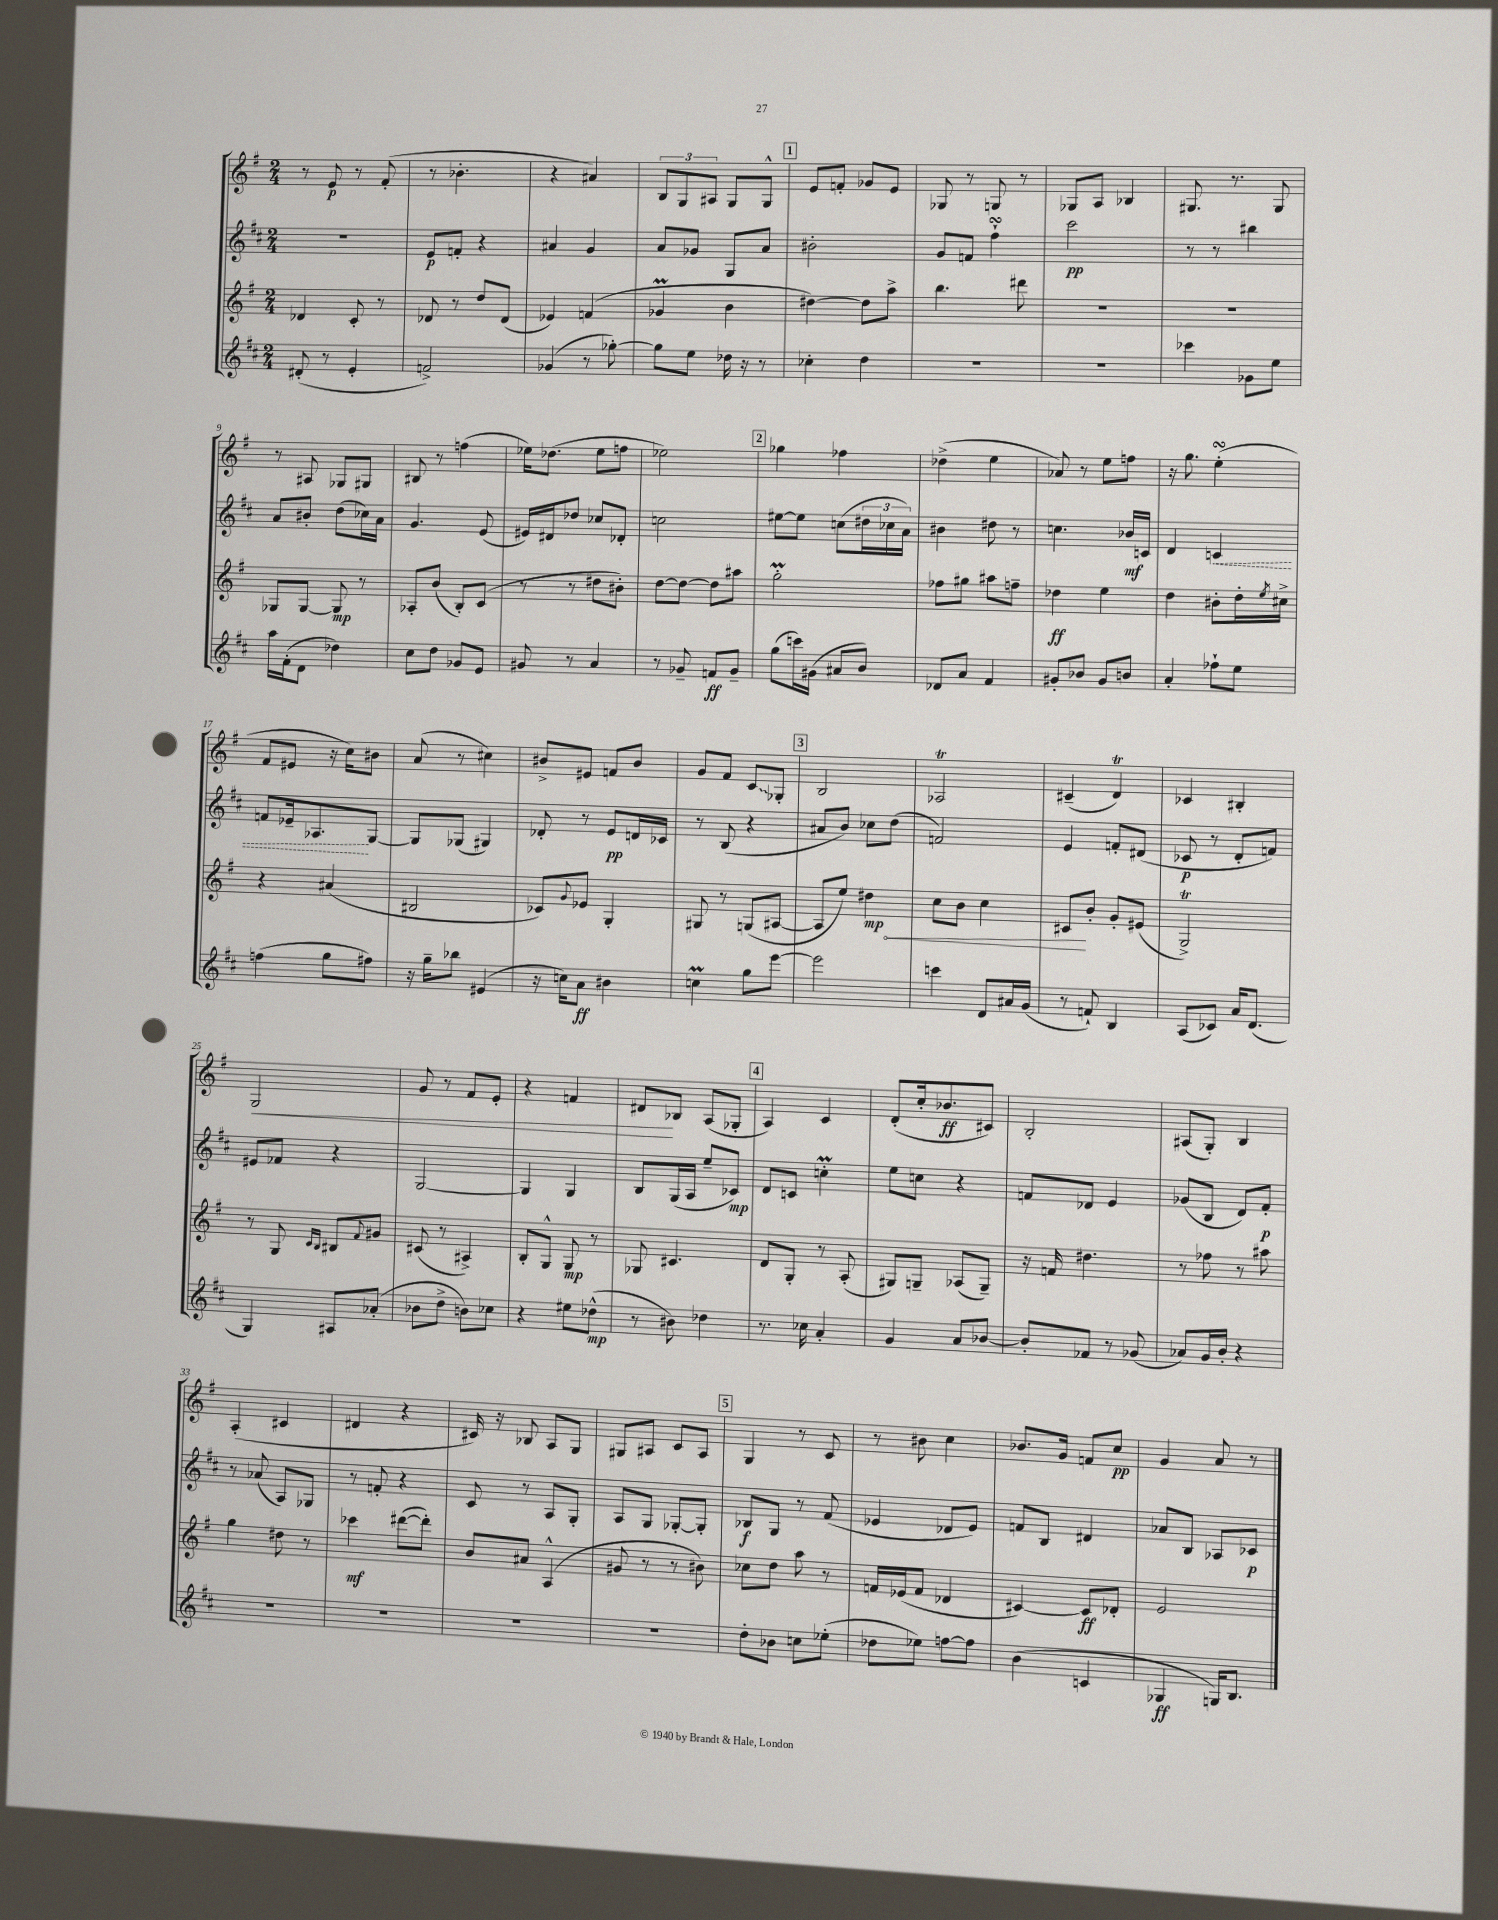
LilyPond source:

<<
\new StaffGroup <<
\new Staff = "s0" {
    \clef treble \key g \major \numericTimeSignature \time 2/4
    r8 e'8\p r8 fis'8-.( |
    r8 bes'4.-. |
    r4 ais'4) |
    \tuplet 3/2 { b8 g8 ais8 } g8 g8-^ |
    \mark \markup { \box "1" } e'8 f'8-. ges'8 e'8 |
    ges8 r8 g8 r8 |
    ges8 a8 bes4 |
    gis8. r8. gis8 |
    r8 ais8 ges8 gis8 |
    bis8 r8 f''4( |
    ees''16) des''8.( ees''8 f''8 |
    ees''2) |
    \mark \markup { \box "2" } ges''4 fes''4 |
    des''4->( e''4 |
    aes'8) r8 e''8 f''8 |
    r16 g''8. e''4-.\turn( |
    fis'8 eis'8 r16 c''16) bis'8 |
    a'8( r8 cis''4) |
    bis'8-> eis'8 f'8 bis'8 |
    g'8 fis'8 \once \override Glissando.style = #'zigzag c'8\glissando ges8-. |
    \mark \markup { \box "3" } b2 |
    aes2\trill |
    cis'4--( d'4\trill) |
    ces'4 bis4-. |
    g2\< |
    g'8 r8 fis'8 e'8-. |
    r4 f'4 |
    dis'8\! bes8 a8( ges8-. |
    \mark \markup { \box "4" } a4) c'4 |
    d'8-.( c''16-. bes'8.\ff cis'8) |
    b2-. |
    ais8( g8-.) b4 |
    a4-.( cis'4 |
    dis'4 r4 |
    cis'16) r16 bes8 a8 g8 |
    gis8 ais8 c'8 ais8 |
    \mark \markup { \box "5" } g4 r8 c'8 |
    r8 bis'8 c''4 |
    bes'8. g'16 f'8 c''8\pp |
    g'4 a'8 r8 \bar "|." |
}
\new Staff = "s1" {
    \clef treble \key d \major \numericTimeSignature \time 2/4
    R2 |
    e'8\p f'8-. r4 |
    ais'4 g'4 |
    a'8 ges'8 g8 a'8 |
    \mark \markup { \box "1" } bis'2-. |
    g'8 f'8 fis''4-!\turn |
    cis'''2\pp |
    r8 r8 bis''4 |
    a'8 bis'8-. d''8( ces''16) a'16 |
    g'4. e'8( |
    eis'16) dis'16 des''8 ces''8 des'8-. |
    c''2 |
    \mark \markup { \box "2" } eis''8~ eis''8 c''8( \tuplet 3/2 { dis''16 ces''16 a'16) } |
    bis'4 dis''8 r8 |
    c''4. bes'16\mf c'16 |
    d'4 \once \override Hairpin.style = #'dashed-line c'4\< |
    f'8 ees'16-- aes8.\! g8~ |
    g8 ges8( gis4) |
    des'8-. r8 e'8\pp d'16 ces'16 |
    r8 b8( r4 |
    \mark \markup { \box "3" } ais'8 b'8) ces''8 d''8( |
    f'2) |
    e'4 f'8-. dis'8( |
    ces'8\p r8 d'8-. f'8) |
    eis'8 fes'8 r4 |
    g2~ |
    g4 g4 |
    b8 g16( a16 e''8-- ces'8\mp) |
    \mark \markup { \box "4" } d'8 c'8 c''4-.\prall |
    e''8 c''8 r4 |
    f'8 des'8 e'4 |
    ges'8( b8 d'8) fis'8-.\p |
    r8 aes'8( a8) ges8 |
    r8 f'8-. r4 |
    cis'8 r8 a8 g8-. |
    a8 g8 ges8~-. ges8-. |
    \mark \markup { \box "5" } bes8\f g8 r8 fis'8( |
    ees'4 des'8 ees'8) |
    f'8 b8 dis'4 |
    aes'8 b8 aes8 ces'8\p \bar "|." |
}
\new Staff = "s2" {
    \clef treble \key g \major \numericTimeSignature \time 2/4
    des'4 c'8-. r8 |
    des'8 r8 d''8 des'8( |
    ees'4) f'4( |
    ges'4\prall b'4 |
    \mark \markup { \box "1" } dis''4~) dis''8 a''8-> |
    b''4. dis'''8 |
    R2 |
    R2 |
    ges8 ges8~ ges8\mp r8 |
    aes8-. b'8( b8-.) c'8( |
    r8 r8 dis''8 bis'8-.) |
    d''8~ d''8~ d''8 ais''8 |
    \mark \markup { \box "2" } g''2-.\prall |
    fes''8 gis''8 ais''8 f''8-- |
    des''4\ff e''4 |
    d''4 bis'8-. d''16-. \acciaccatura { e''8 } cis''16-> |
    r4 ais'4( |
    bis2 |
    ces'8) \appoggiatura { g'8 } ees'8 g4-. |
    gis8 r8 g8( ais8~ |
    \mark \markup { \box "3" } ais8 e''8) \once \override Hairpin.circled-tip = ##t dis''4\mp\< |
    c''8 b'8 c''4 |
    cis'8\! b'8-. g'8-. eis'8( |
    g2->\trill) |
    r8 g8 \grace { c'16 b16 } bis8 \appoggiatura { fis'8 } gis'8 |
    cis'8( r8 ais4->) |
    b8-. g8-^ g8\mp r8 |
    ges8 cis'4. |
    \mark \markup { \box "4" } d'8 g8-. r8 a8-.( |
    gis8) g8-- aes8( g8--) |
    r16 f'16 dis''4. |
    r8 fes''8 r8 ais''8 |
    g''4 dis''8 r8 |
    ces'''4\mf dis'''8~( dis'''8-.) |
    b'8 ais'8 a4-^( |
    gis'8 r8 r8 bis'8) |
    \mark \markup { \box "5" } ces''8 d''8 a''8 r8 |
    f'16 ees'16( f'8 des'4 |
    cis'4~) cis'8\ff des'8-. |
    e'2 \bar "|." |
}
\new Staff = "s3" {
    \clef treble \key d \major \numericTimeSignature \time 2/4
    dis'8-.( r8 e'4-. |
    f'2->) |
    ges'4( r8 ges''8~-.) |
    ges''8 e''8 des''16 r16 r8 |
    \mark \markup { \box "1" } ces''4-. d''4 |
    R2 |
    R2 |
    ces'''4 ges'8 e''8 |
    a''16 fis'16-.( d'8 des''4) |
    cis''8 d''8 ges'8 e'8 |
    gis'8 r8 a'4 |
    r8 ges'8-- f'8\ff ges'8-- |
    \mark \markup { \box "2" } g''8( c'''16) gis'16( ais'8 b'8) |
    des'8 a'8 fis'4 |
    gis'8-. bes'8 gis'8 b'8 |
    a'4-. fes''8-! e''8 |
    f''4( g''8 fis''8) |
    r16 g''16-- bes''8 eis'4( |
    r16 c''16) a'8\ff bis'4 |
    c''4\prall g''8 e'''8~ |
    \mark \markup { \box "3" } e'''2 |
    c'''4 d'8 ais'16 g'16( |
    r8 f'8-!) b4 |
    a8( ces'8) a'16 d'8.( |
    g4) ais8 aes'8-.( |
    bes'8 d''8-> b'8) ces''8 |
    r4 eis''8 des''8-^\mp( |
    r8 bis'8) des''4 |
    \mark \markup { \box "4" } r8. ces''16 a'4-. |
    g'4 a'8 bes'8~ |
    bes'8-. fes'8 r8 ges'8( |
    aes'8) g'16 b'16-. r4 |
    R2 |
    R2 |
    R2 |
    R2 |
    \mark \markup { \box "5" } d''8-. bes'8 c''8 ees''8-.( |
    des''8 ees''8) f''8~ f''8 |
    b'4( c'4 |
    ges4\ff g16) b8. \bar "|." |
}
>>
>>
